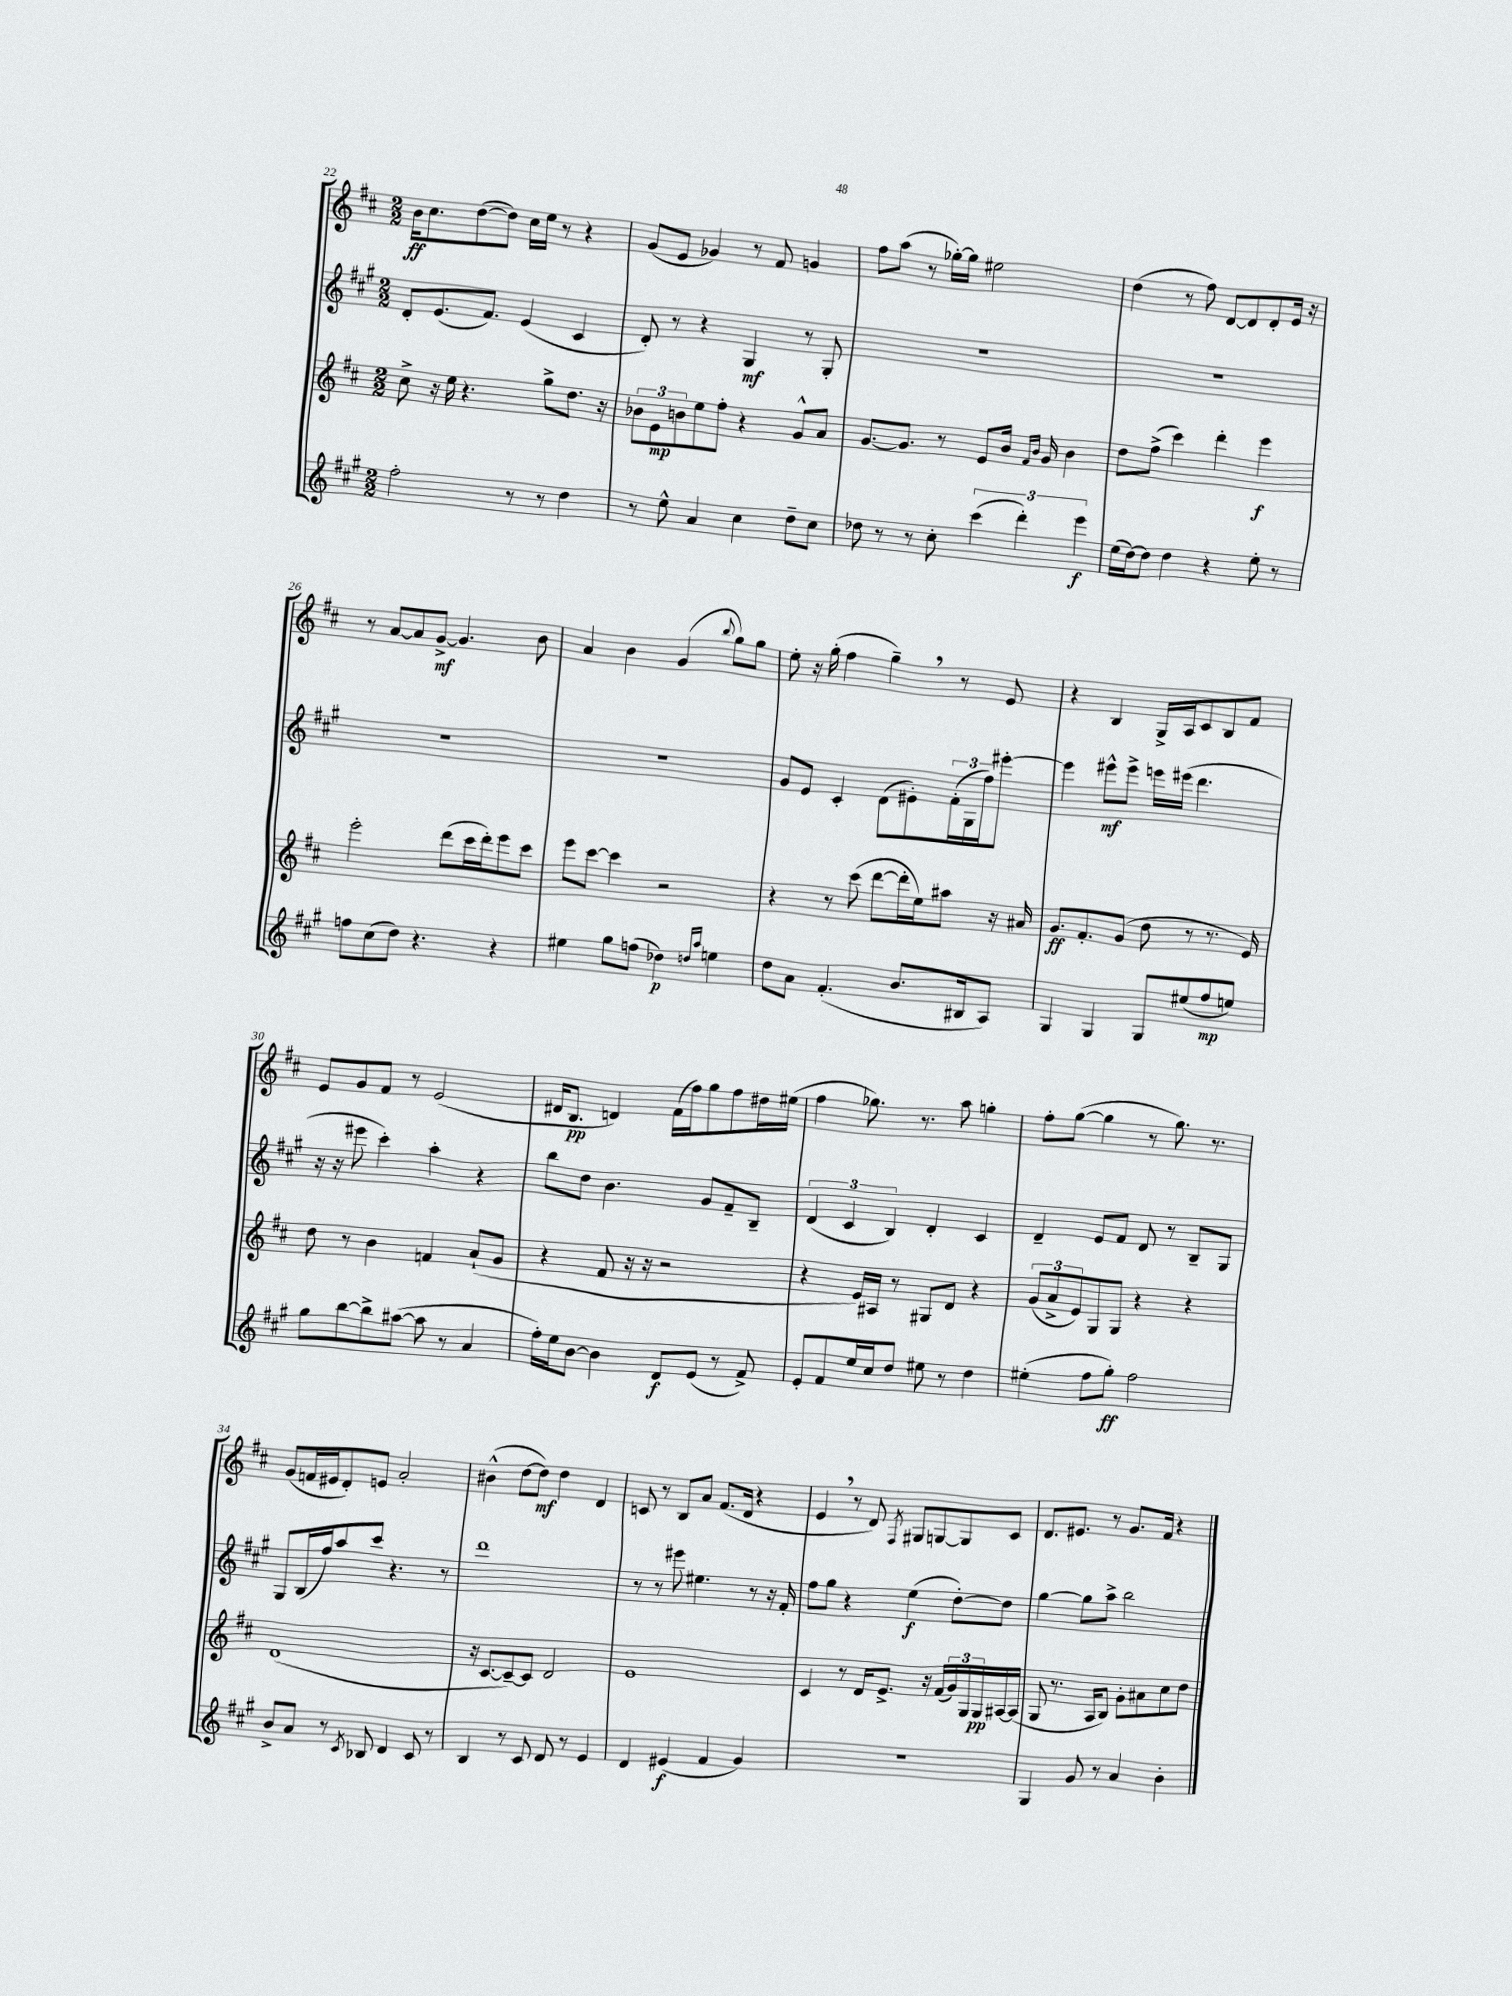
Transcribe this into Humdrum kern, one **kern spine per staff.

**kern	**dynam	**kern	**dynam	**kern	**dynam	**kern	**dynam
*part4	*part4	*part3	*part3	*part2	*part2	*part1	*part1
*staff4	*staff4	*staff3	*staff3	*staff2	*staff2	*staff1	*staff1
*clefG2	*	*clefG2	*	*clefG2	*	*clefG2	*
*k[f#c#g#]	*	*k[f#c#]	*	*k[f#c#g#]	*	*k[f#c#]	*
*M2/2	*	*M2/2	*	*M2/2	*	*M2/2	*
=22	=22	=22	=22	=22	=22	=22	=22
2ff#'\	.	8cc#^\	.	8d'/L	.	16b\KL	ff
.	.	.	.	.	.	8.cc#\	.
.	.	16r	.	(8.e/	.	.	.
.	.	16ee\	.	.	.	.	.
.	.	4.r	.	.	.	([8dd\	.
.	.	.	.	8.f#/J)	.	.	.
.	.	.	.	.	.	8dd\J])	.
8r	.	.	.	(4e/	.	16cc#\LL	.
.	.	.	.	.	.	16ee\JJ	.
8r	.	8gg^\L	.	.	.	8r	.
4dd\	.	8.dd\J	.	4c#/	.	4r	.
.	.	16r	.	.	.	.	.
=23	=23	=23	=23	=23	=23	=23	=23
8r	.	12b-X\L	.	8d'/)	.	(8g/L	.
.	.	12e\	mp	.	.	.	.
8ee^^\	.	.	.	8r	.	8e/J	.
.	.	12bn\	.	.	.	.	.
4a/	.	8ee\	.	4r	.	4g-X/)	.
.	.	8ff#'\J	.	.	.	.	.
4cc#\	.	4r	.	4G#/	mf	8r	.
.	.	.	.	.	.	8f#/	.
8dd~\L	.	8g^^/L	.	8r	.	4gn/	.
8cc#\J	.	8a/J	.	8G#'/	.	.	.
=24	=24	=24	=24	=24	=24	=24	=24
8dd-X\	.	[8.g/L	.	1r	.	8ff#\L	.
8r	.	.	.	.	.	(8aa\J	.
.	.	8.g/J]	.	.	.	.	.
8r	.	.	.	.	.	8r	.
8cc#'\	.	8r	.	.	.	[16gg-X'\LL)	.
.	.	.	.	.	.	16gg-\JJ]	.
(6ccc#\	.	8e/L	.	.	.	2ee#X\	.
.	.	16b/Jk	.	.	.	.	.
6ddd'\)	.	.	.	.	.	.	.
.	.	16qqf#/LL	.	.	.	.	.
.	.	16qqb/JJ	.	.	.	.	.
.	.	16g/	.	.	.	.	.
.	.	4b\	.	.	.	.	.
6eee\	f	.	.	.	.	.	.
=25	=25	=25	=25	=25	=25	=25	=25
(16ee\LL	.	8dd\L	.	1r	.	(4dd\	.
[16dd\J)	.	.	.	.	.	.	.
8dd\J]	.	(8ff#^\J	.	.	.	.	.
4dd\	.	4ccc#\)	.	.	.	8r	.
.	.	.	.	.	.	8ff#\)	.
4r	.	4ddd'\	.	.	.	[8d/L	.
.	.	.	.	.	.	8d/]	.
8ee'\	.	4eee\	f	.	.	8d'/	.
8r	.	.	.	.	.	16e/Jk	.
.	.	.	.	.	.	16r	.
!!LO:LB:g=z
=26	=26	=26	=26	=26	=26	=26	=26
8ffn\L	.	2eee'\	.	1r	.	8r	.
(8cc#\	.	.	.	.	.	[8a/L	.
8dd\J)	.	.	.	.	.	8a/]	.
4.r	.	.	.	.	.	[8g^/J	mf
.	.	(8ddd\L	.	.	.	4.g/]	.
.	.	16ccc#\L	.	.	.	.	.
.	.	16ddd'\J)	.	.	.	.	.
4r	.	8eee\	.	.	.	.	.
.	.	8ccc#\J	.	.	.	8b\	.
=27	=27	=27	=27	=27	=27	=27	=27
4ee#X\	.	8eee\L	.	1r	.	4a/	.
.	.	[8ccc#\J	.	.	.	.	.
8gg#\L	.	4ccc#\]	.	.	.	4b\	.
(8ffn\J	.	.	.	.	.	.	.
4dd-X\)	p	2r	.	.	.	(4g/	.
16qqddn/LL	.	.	.	.	.	.	.
16qqaa/JJ	.	.	.	.	.	8qqbb/	.
4een\	.	.	.	.	.	8gg\L)	.
.	.	.	.	.	.	8gg\J	.
=28	=28	=28	=28	=28	=28	=28	=28
8dd\L	.	4r	.	8g#/L	.	8ee'\	.
8a\J	.	.	.	8e/J	.	16r	.
.	.	.	.	.	.	(16gg'\	.
(4.f#'/	.	8r	.	4c#'/	.	4ff#\	.
.	.	(8ccc#\	.	.	.	.	.
.	.	[8ddd\L	.	(8d\L	.	4gg~,\)	.
8.b/L	.	16ddd'\L]	.	8e#X'\)	.	.	.
.	.	16ee\J)	.	.	.	.	.
.	.	8aa#X\J	.	(24f#'\L	.	8r	.
.	.	.	.	24G#\	.	.	.
16B#X/k	.	.	.	.	.	.	.
.	.	.	.	24ff#\J)	.	.	.
8A/J)	.	16r	.	[8eee#X'\J	.	8e/	.
.	.	16a#X/	.	.	.	.	.
=29	=29	=29	=29	=29	=29	=29	=29
4G#/	.	8.g/L	ff	4eee#\]	.	4r	.
.	.	8.f#'/	.	.	.	.	.
4G#/	.	.	.	8eee#X^^\L	mf	4B/	.
.	.	(8g/J	.	8eee#^\J	.	.	.
8G#/L	.	8dd\	.	16eeen\LL	.	16G^/LL	.
.	.	.	.	(16eee#X\JJ	.	16A/J	.
(8ee#X/	.	8r	.	4.ddd\	.	8c#/	.
8ff#/	mp	8.r	.	.	.	8B/	.
8een/J)	.	.	.	.	.	8f#/J	.
.	.	16e/)	.	.	.	.	.
!!LO:LB:g=z
=30	=30	=30	=30	=30	=30	=30	=30
8gg#\L	.	8dd\	.	16r	.	8e/L	.
.	.	.	.	16r	.	.	.
[8bb\	.	8r	.	8eee#X\	.	8g/	.
8bb^\]	.	4b\	.	4ccc#'\)	.	8f#/J	.
([8aa#X\J	.	.	.	.	.	8r	.
8aa#\]	.	4fn/	.	4aa'\	.	(2e/	.
8r	.	.	.	.	.	.	.
4a/	.	(8a`/L	.	4r	.	.	.
.	.	8g/J	.	.	.	.	.
=31	=31	=31	=31	=31	=31	=31	=31
16ff#'\LL)	.	4r	.	8bb\L	.	16d#X/KL	.
16ee\J	.	.	.	.	.	8.B/J	pp
[8b\J	.	.	.	8dd\J	.	.	.
4b\]	.	8f#/	.	4.b\	.	4dn/)	.
.	.	16r	.	.	.	.	.
.	.	16r	.	.	.	.	.
8d/L	f	2r	.	.	.	(16f#\LL	.
.	.	.	.	.	.	16ff#\J)	.
(8e/J	.	.	.	8g#/L	.	8gg\	.
8r	.	.	.	8f#~/	.	8ff#\	.
8f#^/)	.	.	.	8B~/J	.	16dd#X\L	.
.	.	.	.	.	.	(16ee#X\JJ	.
=32	=32	=32	=32	=32	=32	=32	=32
8e'/L	.	4r	.	(6d/	.	4ff#\	.
8f#/	.	.	.	.	.	.	.
.	.	.	.	6c#/	.	.	.
16ee/L	.	16e/LL)	.	.	.	8.gg-X\)	.
16cc#/J	.	16A#X/JJ	.	.	.	.	.
.	.	.	.	6B/)	.	.	.
8dd/J	.	8r	.	.	.	.	.
.	.	.	.	.	.	8.r	.
8ee#X\	.	8G#X/L	.	4d'/	.	.	.
8r	.	8d/J	.	.	.	8aa\	.
4dd\	.	4r	.	4c#/	.	4ggn'\	.
=33	=33	=33	=33	=33	=33	=33	=33
(4ee#X'\	.	(12g/L	.	4d~/	.	8ff#'\L	.
.	.	12a^/	.	.	.	.	.
.	.	.	.	.	.	([8gg\J	.
.	.	12e/)	.	.	.	.	.
8ff#\L	.	8G/	.	8e/L	.	4gg\]	.
8gg#'\J)	ff	8G/J	.	8f#/J	.	.	.
2ff#\	.	4r	.	8d/	.	8r	.
.	.	.	.	8r	.	8.gg\)	.
.	.	4r	.	8B~/L	.	.	.
.	.	.	.	.	.	8.r	.
.	.	.	.	8G#/J	.	.	.
!!LO:LB:g=z
=34	=34	=34	=34	=34	=34	=34	=34
8b^/L	.	(1d	.	8G#/L	.	(8g/L	.
8a/J	.	.	.	(16B/L	.	16fn/L	.
.	.	.	.	16ff#/J)	.	16e#X/J	.
8r	.	.	.	8aa/	.	8d'/)	.
8qc#/	.	.	.	.	.	.	.
8B-X/	.	.	.	8ccc#/J	.	8en/J	.
4d/	.	.	.	4.r	.	2a'/	.
8c#/	.	.	.	.	.	.	.
8r	.	.	.	8r	.	.	.
=35	=35	=35	=35	=35	=35	=35	=35
4B/	.	16r	.	1ddd	.	(4b#X^^\	.
.	.	[8.c#/L	.	.	.	.	.
8r	.	8c#~/_)	.	.	.	[8dd\L	.
8c#/	.	8c#/J]	.	.	.	8dd\J])	mf
8d/	.	2d/	.	.	.	4dd\	.
8r	.	.	.	.	.	.	.
4e/	.	.	.	.	.	4d/	.
=36	=36	=36	=36	=36	=36	=36	=36
4d/	.	1e	.	8r	.	8cn/	.
.	.	.	.	8r	.	8r	.
(4e#X/	f	.	.	8eee#X\	.	8B/L	.
.	.	.	.	4.ee#X\	.	8a/J	.
4f#/	.	.	.	.	.	(8.f#/L	.
.	.	.	.	.	.	16d/Jk	.
4g#/)	.	.	.	8r	.	4r	.
.	.	.	.	16r	.	.	.
.	.	.	.	16f#'/	.	.	.
=37	=37	=37	=37	=37	=37	=37	=37
1r	.	4c#/	.	8ff#\L	.	4e,/	.
.	.	.	.	8gg#\J	.	.	.
.	.	8r	.	4r	.	8r	.
.	.	16d/KL	.	.	.	8d/)	.
.	.	8.e^/J	.	.	.	.	.
.	.	.	.	.	.	8qF#/	.
.	.	.	.	(4ee\	f	8G#X/L	.
.	.	16r	.	.	.	[8Gn/	.
.	.	(16f#/LL	.	.	.	.	.
.	.	24g/)	.	[8dd'\L)	.	8G/]	.
.	.	24G/	.	.	.	.	.
.	.	24G/	pp	.	.	.	.
.	.	[16A#X/	.	8dd\J]	.	8c#/J	.
.	.	(16A#/JJ]	.	.	.	.	.
=38	=38	=38	=38	=38	=38	=38	=38
4G#/	.	8G/	.	[4gg#\	.	8.d/L	.
.	.	8.r	.	.	.	.	.
.	.	.	.	.	.	8.e#X/J	.
8g#/	.	.	.	8gg#\L]	.	.	.
.	.	16A/KL	.	.	.	.	.
8r	.	8B/J)	.	8aa^\J	.	8r	.
4a/	.	8g'\L	.	2bb\	.	8.g/L	.
.	.	8a#X\	.	.	.	.	.
.	.	.	.	.	.	16f#/Jk	.
4b'\	.	8cc#\	.	.	.	4r	.
.	.	8dd\J	.	.	.	.	.
==	==	==	==	==	==	==	==
*-	*-	*-	*-	*-	*-	*-	*-
